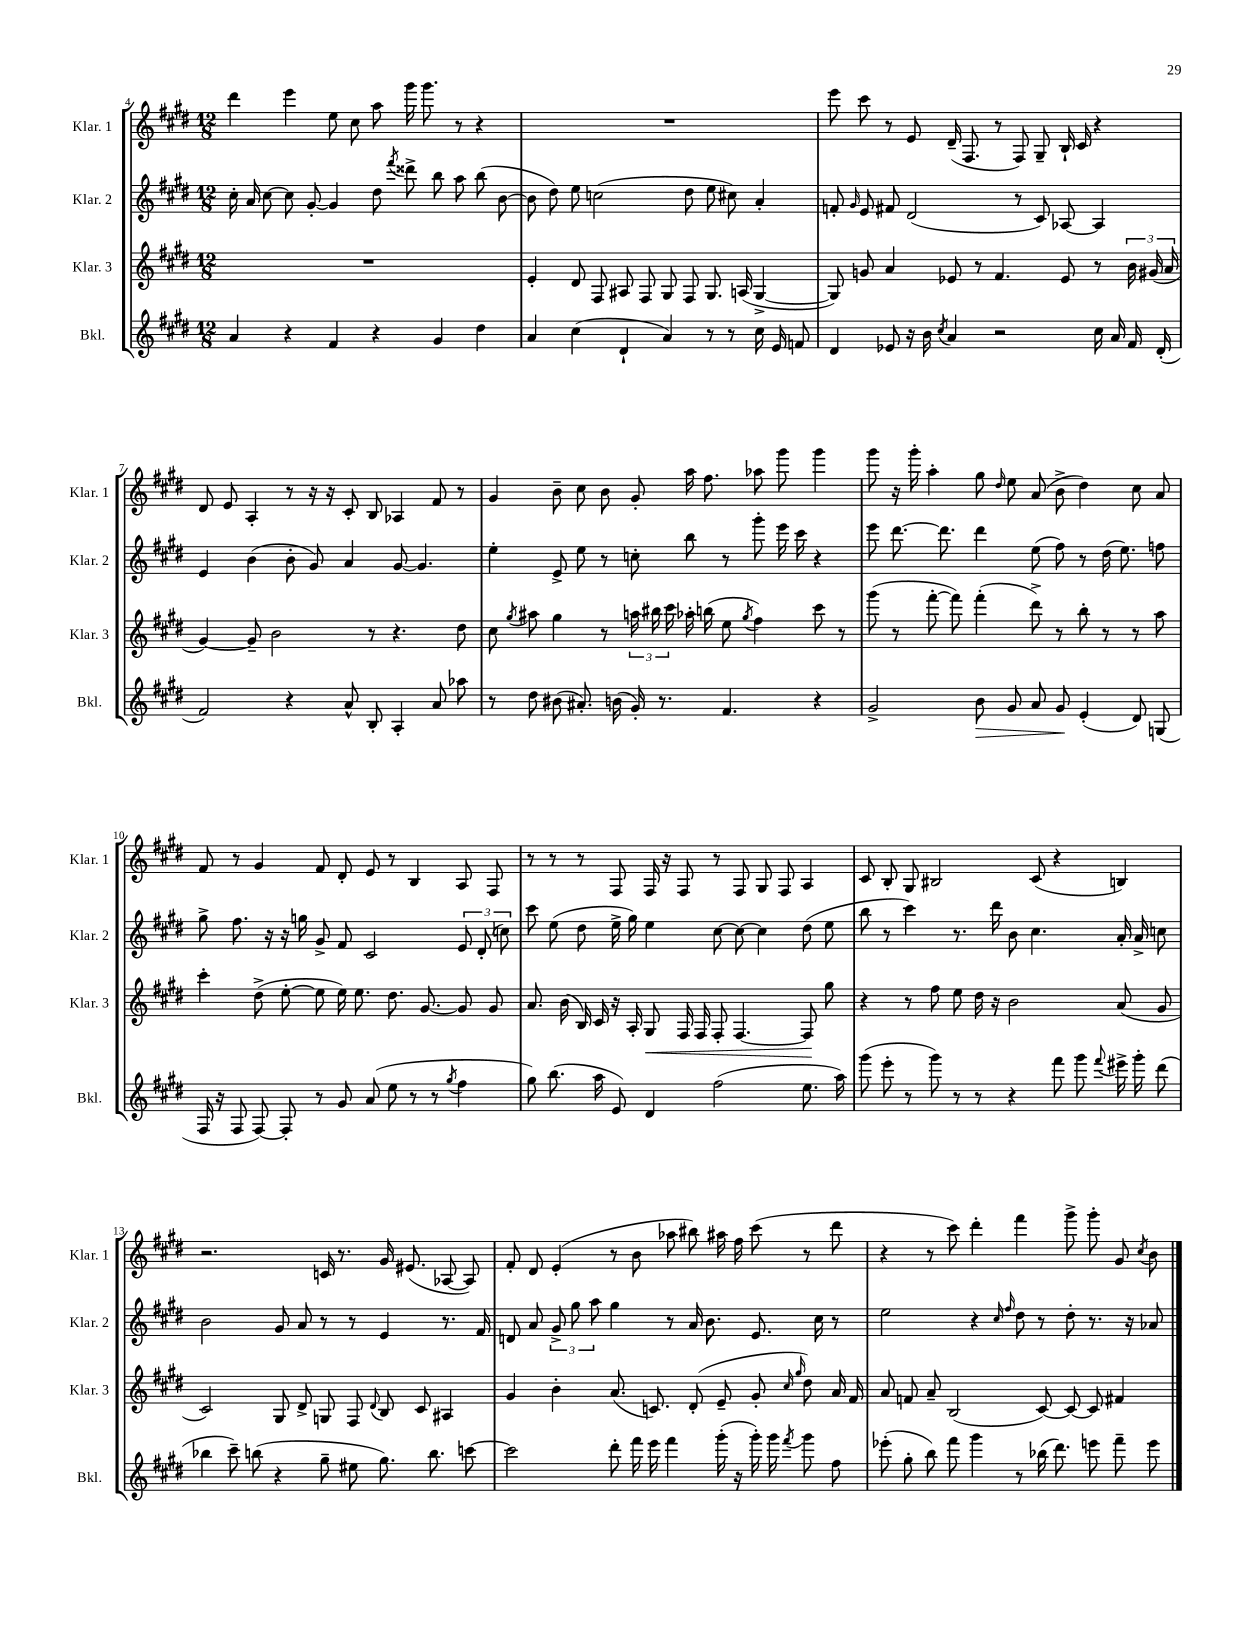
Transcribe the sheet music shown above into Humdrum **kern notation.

**kern	**kern	**kern	**kern
*staff4	*staff3	*staff2	*staff1
*clefG2	*clefG2	*clefG2	*clefG2
*k[f#c#g#d#]	*k[f#c#g#d#]	*k[f#c#g#d#]	*k[f#c#g#d#]
*M12/8	*M12/8	*M12/8	*M12/8
4a	1.r	16cc#'	4ddd#
.	.	16a	.
.	.	[8cc#	.
4r	.	8cc#]	4eee
.	.	[8g#'	.
4f#	.	4g#]	8ee
.	.	.	8cc#
4r	.	8dd#	8aa
.	.	8qfff#	.
.	.	8ddd##^	16ggg#
.	.	.	8.ggg#
4g#	.	8bb	.
.	.	8aa	8r
4dd#	.	(8bb	4r
.	.	[8b	.
=	=	=	=
4a	4e'	8b]	1.r
.	.	8dd#)	.
(4cc#	8d#	8ee	.
.	8F#	(2cc	.
4d#`	8A#	.	.
.	8F#	.	.
4a)	8G#	.	.
.	8F#	8dd#	.
8r	8.G#	8ee	.
8r	.	8cc#)	.
.	(16A	.	.
16cc#	[4G#^	4a'	.
16e	.	.	.
8f	.	.	.
=	=	=	=
4d#	8G#])	8f'	8eee
.	.	16qqg#	.
.	8g	8e	8ccc#
8e-	4a	8f#	8r
16r	.	(2d#	8e
16b	.	.	.
8qcc#	.	.	.
4a	8e-	.	(16d#~
.	.	.	8.F#
.	8r	.	.
2r	4.f#	.	8r
.	.	8r	8F#)
.	.	8c#)	8G#~
.	8e-	[8A-	16B`
.	.	.	16c#
16cc#	8r	4A-]	4r
16a	.	.	.
16f#	24b	.	.
.	(24g#	.	.
(16d#'	.	.	.
.	24a	.	.
=	=	=	=
2f#)	[4g#)	4e	8d#
.	.	.	8e
.	8g#~]	(4b	4A'
.	2b	.	.
4r	.	8b'	8r
.	.	8g#)	16r
.	.	.	16r
8a^^	.	4a	8c#'
8B'	8r	.	8B
4A'	4.r	[8g#	4A-
.	.	4.g#]	.
8a	.	.	8f#
8aa-	8dd#	.	8r
=	=	=	=
8r	8cc#	4ee'	4g#
.	8qgg#	.	.
8dd#	8aa#	.	.
(8b#	4gg#	8e^	8b~
8.a#')	.	8ee	8cc#
.	8r	8r	8b
(16b	.	.	.
16g#')	24aa	8cc'	8g#'
.	24bb#	.	.
8.r	.	.	.
.	24ccc#	.	.
.	16aa-'	8bb	16aa
.	(16bb	.	8.ff#
4.f#	8ee	8r	.
.	8qgg#	.	.
.	4ff#)	8ggg#'	8aa-
.	.	16eee	8ggg#
.	.	16ccc#	.
4r	8ccc#	4r	4ggg#
.	8r	.	.
=	=	=	=
2g#^	(8ggg#	8eee	8ggg#
.	8r	[8.ddd#	16r
.	.	.	16ggg#'
.	[8fff#'	.	4aa'
.	.	8.ddd#]	.
.	8fff#])	.	.
8b	(4fff#'	4ddd#	8gg#
.	.	.	16qqdd#
8g#	.	.	8ee
8a	8ddd#^)	(8ee	(8a
8g#	8r	8ff#)	8b^
(4e'	8bb'	8r	4dd#)
.	8r	(16dd#	.
.	.	8.ee)	.
8d#)	8r	.	8cc#
(8G	8aa	8ff	8a
=	=	=	=
16F#	4ccc#'	8gg#^	8f#
16r	.	.	.
8F#	.	8.ff#	8r
[8F#)	(8dd#^	.	4g#
.	.	16r	.
8F#']	[8ee'	16r	.
.	.	16gg	.
8r	8ee]	8g#^	8f#
8g#	16ee)	8f#	8d#'
.	8.ee	.	.
(8a	.	2c#	8e
8ee	8.dd#	.	8r
8r	.	.	4B
.	[8.g#	.	.
8r	.	.	.
8qgg#	.	.	.
4ff#	8g#]	12e	8A
.	.	(12d#'	.
.	8g#	.	8F#
.	.	12cc)	.
=	=	=	=
8gg#)	8.a	8ccc#	8r
(8.bb	.	(8ee	8r
.	(16b	.	.
.	16B)	8dd#	8r
16aa	16c#	.	.
8e)	16r	16ee^	8F#
.	16A'	16gg#)	.
4d#	8G#	4ee	16F#
.	.	.	16r
.	16F#	.	8F#
.	16F#	.	.
(2ff#	8F#'	[8cc#	8r
.	[4.F#	8cc#_	8F#
.	.	4cc#]	8G#
.	.	.	8F#
8.ee	8F#]	(8dd#	4A
.	8gg#	8ee	.
16aa)	.	.	.
=	=	=	=
(8ggg#	4r	8bb	8c#
8eee'	.	8r	8B'
8r	8r	4ccc#)	8G#
8ggg#)	8ff#	.	2B#
8r	8ee	8.r	.
8r	16dd#	.	.
.	16r	16ddd#	.
4r	2b	8b	.
.	.	4.cc#	(8c#
8fff#	.	.	4r
8ggg#	.	.	.
8qqfff#	.	.	.
16eee#^	(8a	16a'	4B)
16ggg#'	.	16a^	.
(8ddd#	8g#	8cc	.
=	=	=	=
4bb-	2c#)	2b	2.r
8ccc#~)	.	.	.
(8bb	.	.	.
4r	8G#	8g#	.
.	8d#^	8a	.
8gg#~	8G	8r	16c
.	.	.	8.r
8ee#	8F#	8r	.
.	8qqd#	.	.
8.gg#)	8B	4e	16g#
.	.	.	(8.e#
.	8c#	.	.
8.bb	.	.	.
.	4A#	8.r	[8A-
[8ccc	.	.	8A-])
.	.	16f#	.
=	=	=	=
2ccc]	4g#	8d	8f#'
.	.	8a	8d#
.	4b'	12g#^	(4e'
.	.	12gg#	.
.	.	12aa	.
8ddd#'	(8.a	4gg#	8r
16fff#	.	.	8b
16eee	8.c)	.	.
4fff#	.	8r	8aa-
.	(8d#'	16a	8bb#)
.	.	8.b	.
(16ggg#'	8e~	.	16aa#
16r	.	.	16ff#
16ggg#')	8g#'	8.e	(8ccc#
16ggg#	.	.	.
.	16qqcc#	.	.
8qfff#	16qqgg#	.	.
8ggg#	8dd#)	.	8r
.	.	16cc#	.
8ff#	16a	8r	8ddd#
.	16f#	.	.
=	=	=	=
(8eee-'	8a	2ee	4r
8gg#'	8f	.	.
8bb)	8a~	.	8r
8fff#	(2B	.	8ccc#)
4ggg#	.	4r	4ddd#'
.	.	16qqcc#	.
.	.	16qqff#	.
8r	.	8dd#	4fff#
(16bb-	[8c#)	8r	.
8.ddd#)	.	.	.
.	8c#_	8dd#'	8ggg#^
8eee	8c#]	8.r	8ggg#'
8fff#~	4f#	.	8g#
.	.	16r	.
.	.	.	8qcc#
8eee	.	8a-	8b
==	==	==	==
*-	*-	*-	*-
